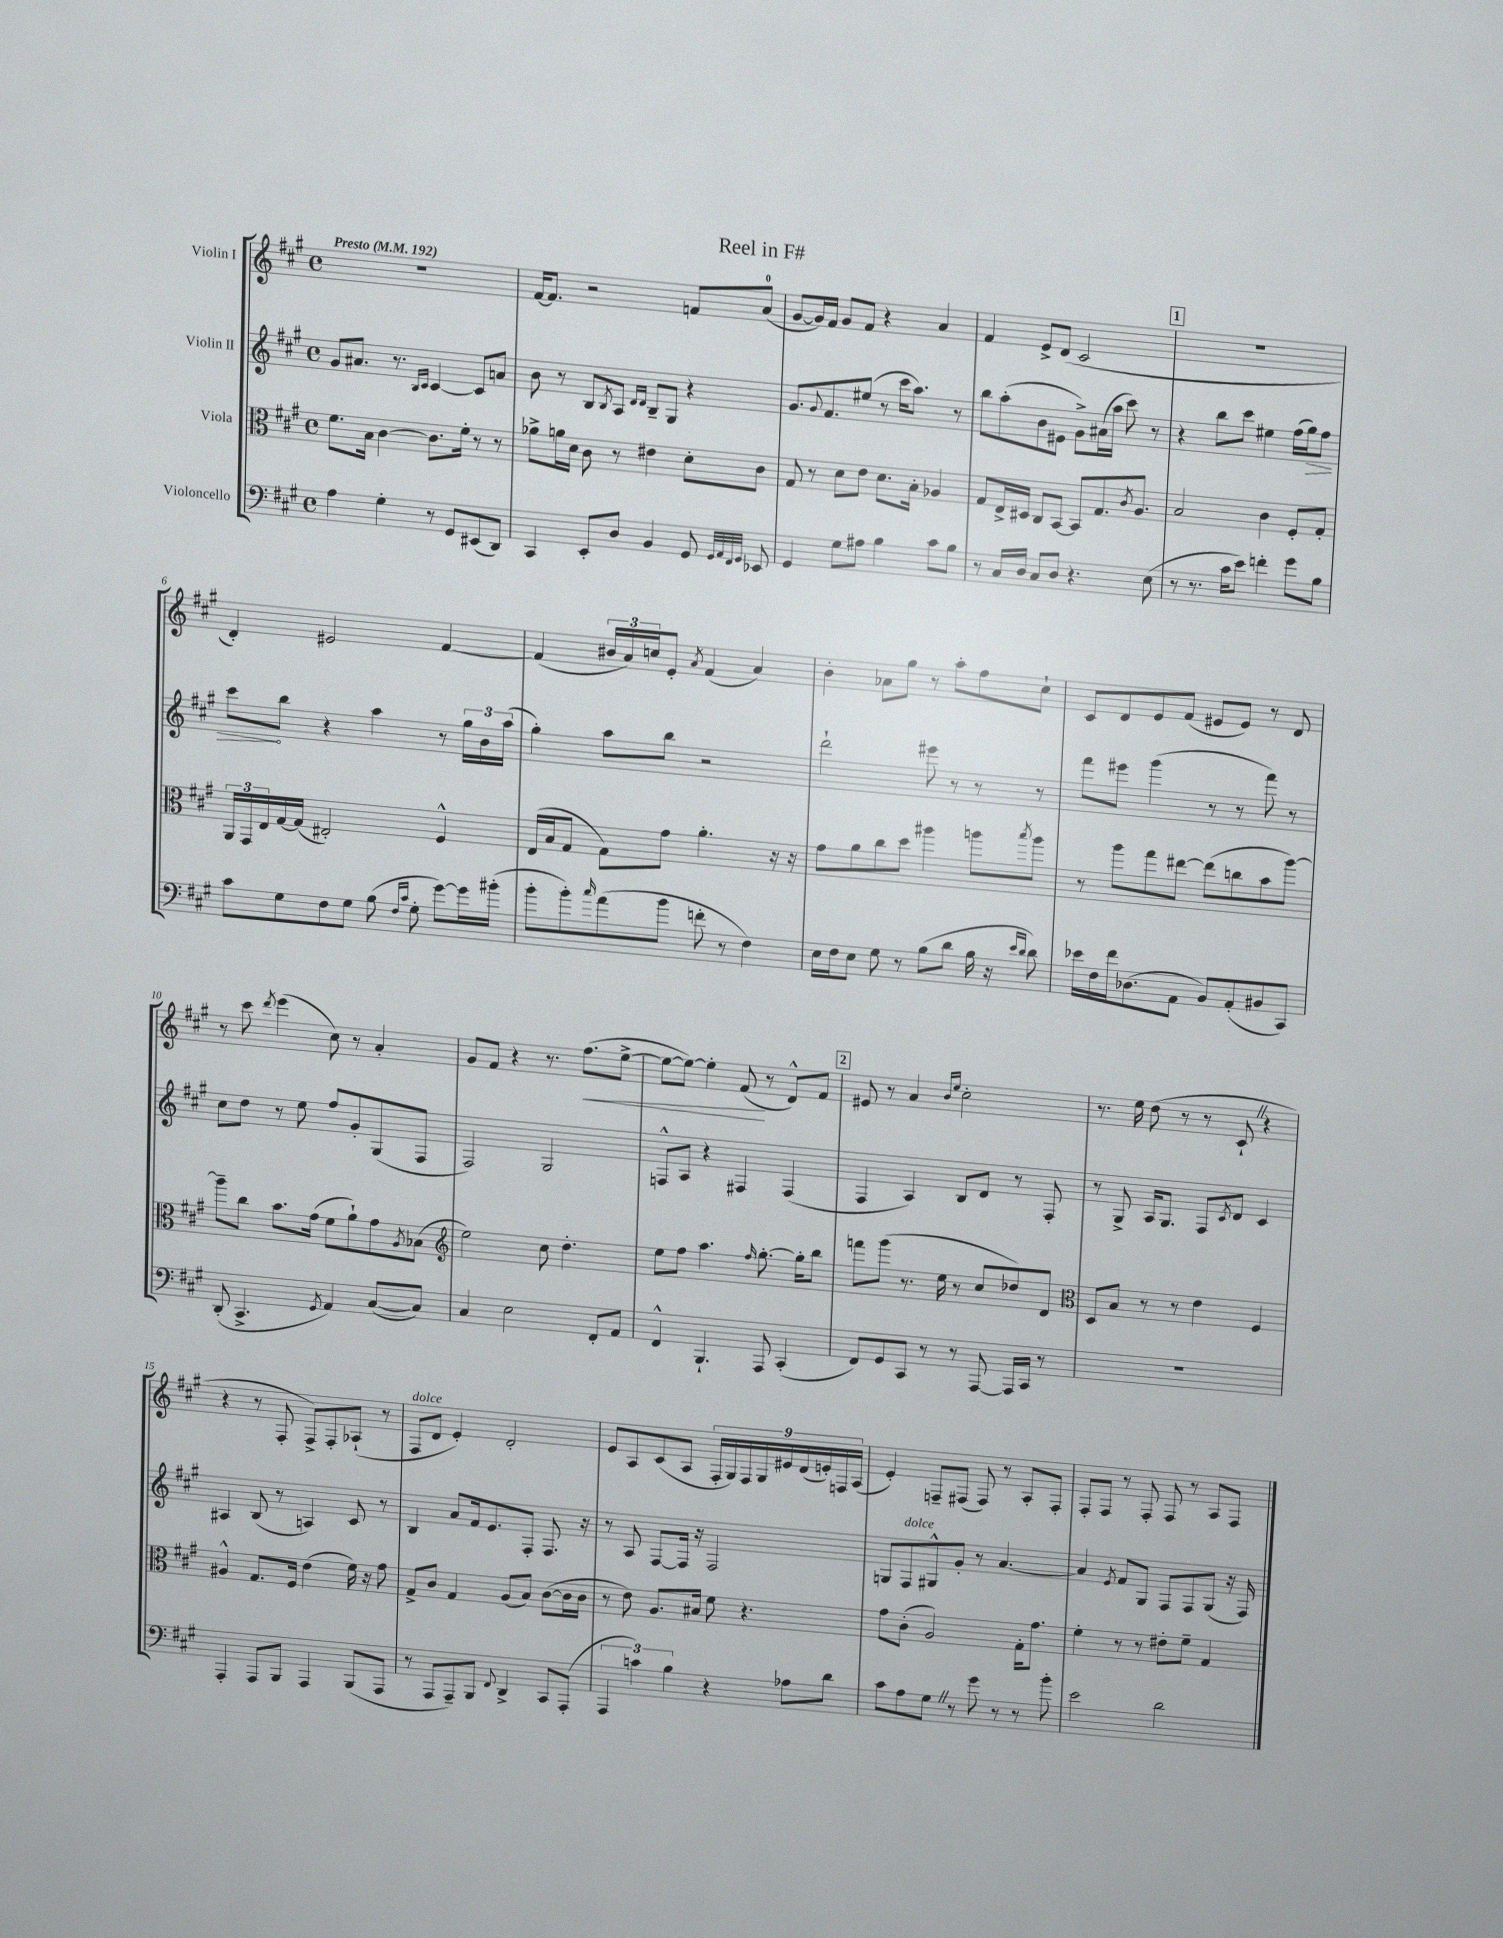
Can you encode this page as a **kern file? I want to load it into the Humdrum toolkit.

**kern	**kern	**kern	**kern
*staff4	*staff3	*staff2	*staff1
*clefF4	*clefC3	*clefG2	*clefG2
*k[f#c#g#]	*k[f#c#g#]	*k[f#c#g#]	*k[f#c#g#]
*M4/4	*M4/4	*M4/4	*M4/4
*met(c)	*met(c)	*met(c)	*met(c)
*MM192	*MM192	*MM192	*MM192
4A	8.f#	8g#	1r
.	.	8.a#	.
.	16B	.	.
4G#'	[4c#	.	.
.	.	8.r	.
.	.	16qqB	.
.	.	16qqc#	.
8r	8.c#]	[4c#	.
8GG#	.	.	.
.	16f#'	.	.
(8EE#	8r	8c#]	.
8DD)	8r	8a	.
=	=	=	=
4CC#	8a-^	8b	[16f#
.	.	.	8.f#]
.	16a	8r	.
.	16d	.	.
8EE'	8c#	8B	2r
.	.	8qB	.
8D	8r	8A	.
.	.	16qqd	.
.	.	16qqd	.
4BB	4e#	8B~	.
.	.	8G#	.
8GG#	8d'	4r	8f
32qqGG#	.	.	.
32qqAA	.	.	.
32qqFF#	.	.	.
32qqGG#	.	.	.
8EE-	8c#	.	(8a
=	=	=	=
4GG#	8G#	8.g#	[8g#
.	8r	.	16g#])
.	.	8qqg#	.
.	.	8.f#	16f#
8G#	8d	.	8g#
8A#	8e	(8ee#	8f#
4B	8.d	8r	4r
.	.	16ccc#	.
.	16B'	8.aa)	.
8c#	4A-	.	4a
8B	.	8r	.
=	=	=	=
8r	8G#	8bb	4f#
16C#	16E^	(8aa'	.
16D	16D#	.	.
8C#	8C#	8b	8e^
8D	[8BB	8e#	(8d
4.r	8BB]	8g#^)	2c#
.	8.G#	(16a#	.
.	.	16aa	.
.	.	8ccc#)	.
.	8qc#	.	.
.	8.A	.	.
(8E	.	8r	.
=	=	=	=
8r	2B	4r	1r
8.r	.	.	.
.	.	8bb	.
16c#	.	.	.
8e)	.	8ccc#	.
4f'	4c#	4ee#	.
8g#	8F#'	(16ff#	.
.	.	16gg#)	.
8B	8G#'	8ff#	.
=	=	=	=
8c#	24AA	8ccc#	4d')
.	24GG#	.	.
.	24E	.	.
8G#	[16G#	8bb	.
.	(16G#]	.	.
8F#	2E#')	4r	2e#
8G#	.	.	.
(8B	.	4aa	.
16qqF#	.	.	.
16qqc#	.	.	.
8G#'	.	.	.
[8g#)	4F#^^	8r	[4f#
16g#]	.	24gg#	.
.	.	24b	.
(16b#'	.	.	.
.	.	(24aa	.
=	=	=	=
8b'	(16E	4gg#')	(4f#]
.	16B	.	.
8b')	8G#	.	.
16qqcc#	.	.	.
(8a	8G#)	8aa	24b#
.	.	.	24a)
.	.	.	24cc
8b	8g#	8bb	8e'
.	.	.	8qa
8f'	4.a'	2r	(4f#
8r	.	.	.
4F#)	.	.	4a)
.	16r	.	.
.	16r	.	.
=	=	=	=
16E	8g#	2ddd`	4b'
16F#	.	.	.
8E	8a	.	.
8G#	8cc#	.	8a-
8r	8dd	.	8gg#
(8B	4aa#	8eee#	8r
8d	.	8r	8aa'
16B	8aa	8r	8ff#
16r	.	.	.
16qqe	.	.	.
16qqd	8qbb	.	.
8d)	8aa	8r	8cc#`
=	=	=	=
16e-	8r	8fff#	8c#
16F#	.	.	.
16f#	8aa	8eee#	8d
(8.D-	.	.	.
.	8gg#	(4ggg#	8e
8AA	[8ee#	.	(8f#
8BB)	(8ee#]	8r	8e#
(8AA'	8cc	8r	8e#)
8BB#	8b	8fff#)	8r
8CC#)	[8aa)	8r	8d
=	=	=	=
(8DD'	8aa~]	8cc#	8r
4.CC#^	8cc#	8dd	8ccc#
.	.	.	8qddd
.	8.b	8r	(4eee
.	.	8ee	.
.	(16g#	.	.
8qGG#	.	.	.
4AA)	8f#	8ff#	8cc#)
.	8a`)	8g#'	8r
([8C#	8g#	(8G#	4a'
.	8qA	.	.
8C#])	(8B-	8F#	.
=	=	=	=
*	*clefG2	*	*
4C#	2ee)	2F#)	8g#
.	.	.	8f#
2E	.	.	4r
.	8cc#	2G#	8.r
.	4.dd'	.	.
.	.	.	(8.ff#
8FF#'	.	.	.
8AA	.	.	[8ee^
=	=	=	=
4FF#^^	8ee	8F^^	8ee_
.	8ff#	8A	8ee_)
4.BBB`	4.aa	4r	4ee']
.	.	4F#	(8f#
.	16qqff#	.	.
8AAA	[8.gg#'	.	8r
(4CC#'	.	(4F#	8d^^)
.	16gg#']	.	.
.	8bb	.	8f#
=	=	=	=
8FF#)	8fff	4F#	8e#
8GG#	(8ggg#	.	8r
8CC#	8.r	4A)	4a
8r	.	.	.
.	16ee	.	.
.	.	.	16qqb
.	.	.	16qqee
8r	8r	8B	2cc#'
[8AAA	8cc#	8d	.
16AAA]	8dd-)	8r	.
16CC#	.	.	.
8r	8d	8F#'	.
=	=	=	=
*	*clefC3	*	*
1r	8D	8r	8.r
.	8B	8G#^	.
.	.	.	16ee
.	8r	16A	(8dd
.	.	8.G#	.
.	8r	.	8r
.	4e	8F#	8r
.	.	8qc#	.
.	.	8d	8c#`
.	4F#	4c#	4r
=	=	=	=
4AAA'	4A#^^	4A#	4r
8AAA	8.G#	(8B	8r
8BBB	.	8r	8F#'
.	16F#	.	.
4AAA	(4e	4A)	8F#^)
.	.	.	8F#'
(8BBB	16f#)	8c#	(8A-`
.	16r	.	.
8AAA	8g#	8r	8r
=	=	=	=
8r	8G#^	4B	8F#
8AAA	8c#	.	8d
8AAA~)	4G#	8a	4e')
8BBB	.	16f#	.
.	.	8.e	.
8qqFF#	.	.	.
4DD^	(8A	.	2d'
.	8B)	8F#'	.
8CC#	([8c#	8.F#	.
(8AAA'	16c#]	.	.
.	16c#	16r	.
=	=	=	=
6AAA	8r	8r	8e
.	8e)	8A	8A
6c)	.	.	.
.	8.A	[8F#	(8c#
6B	.	.	.
.	.	16F#]	8A
.	16B#	16r	.
4r	8f#	2F#	18F#'
.	.	.	18G#)
.	.	.	18F#
.	4.r	.	.
.	.	.	18G#
.	.	.	18e#
8A-	.	.	.
.	.	.	(18d
.	.	.	18e')
8d	.	.	.
.	.	.	18F
.	.	.	(18A
=	=	=	=
8c#	8g#	8G	4e')
8A	(8c#'	8F#	.
8G#	2A)	8G#^^	8F~
8r	.	8g#'	(8F#
8g#	.	8r	8F#)
8r	.	[4.a	8r
8r	16G#'	.	8A'
.	8.g#	.	.
8b'	.	.	8F#'
=	=	=	=
2e	4f#'	4a]	8F#'
.	.	.	8F#
.	.	8qe	.
.	8r	8f#	8r
.	8r	8G#	8F#'
2d	8e#'	8F#	8F#
.	8f#~	8F#	8r
.	4G#	(8G#	8A
.	.	16r	8F#
.	.	16F#)	.
==	==	==	==
*-	*-	*-	*-
